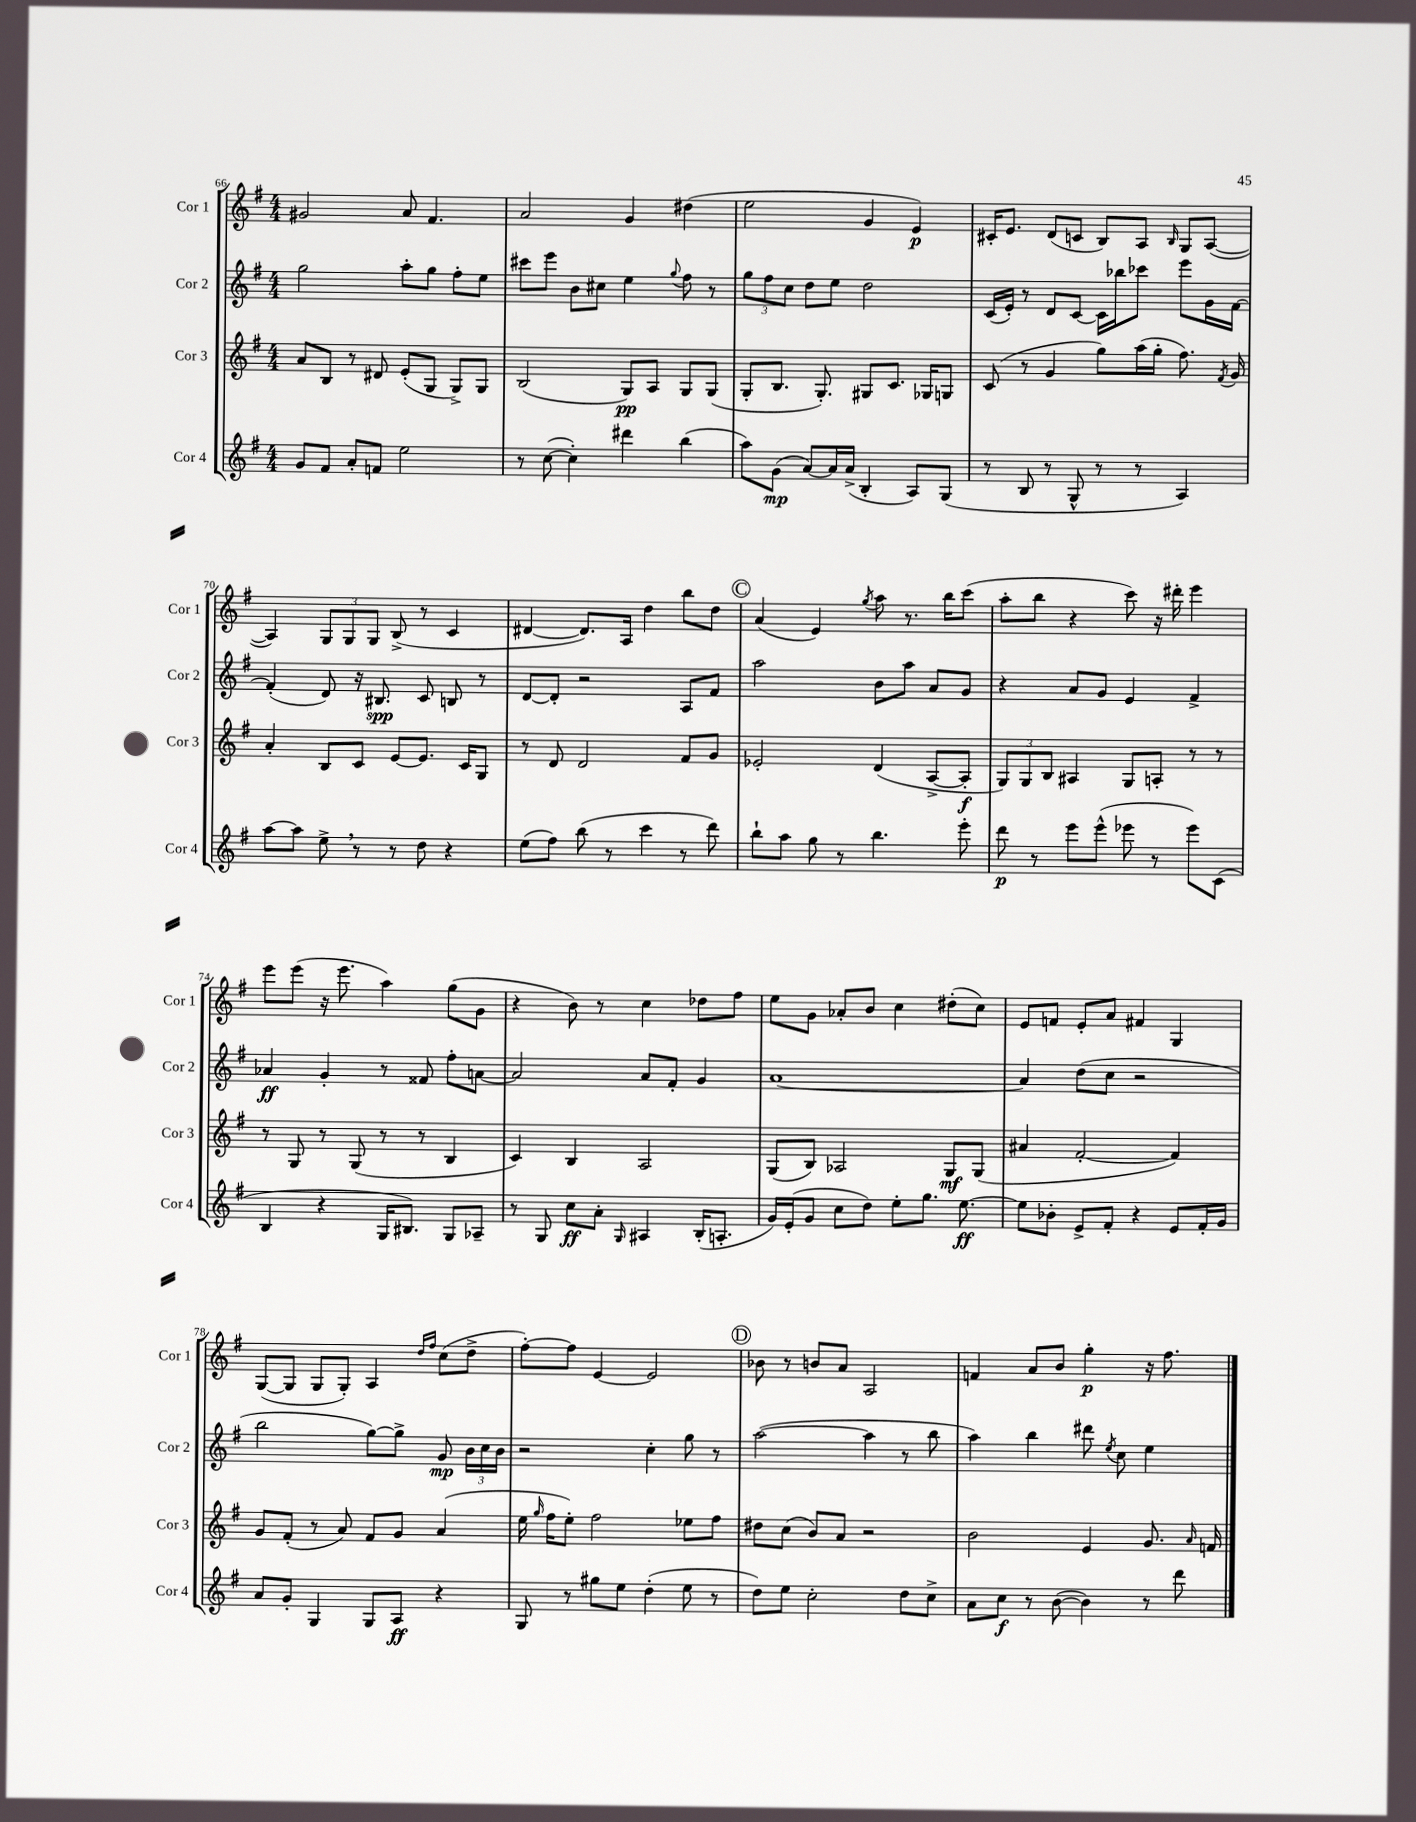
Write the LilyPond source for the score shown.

<<
\new StaffGroup <<
\new Staff = "s0" \with { instrumentName = "Cor 1" shortInstrumentName = "Cor 1" } {
    \clef treble \key g \major \numericTimeSignature \time 4/4
    \autoBeamOff gis'2 a'8 fis'4. |
    a'2 g'4 dis''4( |
    e''2 g'4 e'4\p) |
    cis'16[-. e'8.] d'8[( c'8] b8[) a8] \grace { b16 } g8[ a8]~( |
    a4) \tuplet 3/2 { g8[ g8 g8] } b8->( r8 c'4 |
    dis'4~ dis'8.[) a16] d''4 b''8[ d''8] |
    \mark \markup { \circle "C" } a'4( e'4) \acciaccatura { g''8 } a''8 r8. b''16[ c'''8]( |
    a''8[-. b''8] r4 c'''8) r16 dis'''16-. e'''4 |
    e'''8[ e'''8]( r16 e'''8. a''4) g''8[( g'8] |
    r4 b'8) r8 c''4 des''8[ fis''8] |
    e''8[ g'8] aes'8[-. b'8] c''4 dis''8[-.( c''8]) |
    e'8[ f'8] e'8[-. a'8] fis'4 g4 |
    g8[~( g8] g8[ g8]-.) a4 \grace { d''16[ fis''16] } c''8[( d''8]-> |
    fis''8[~-.) fis''8] e'4~ e'2 |
    \mark \markup { \circle "D" } bes'8 r8 b'8[ a'8] a2 |
    f'4 a'8[ b'8] g''4-.\p r16 fis''8. \bar "|." |
}
\new Staff = "s1" \with { instrumentName = "Cor 2" shortInstrumentName = "Cor 2" } {
    \clef treble \key g \major \numericTimeSignature \time 4/4
    \autoBeamOff g''2 a''8[-. g''8] fis''8[-. e''8] |
    cis'''8[ e'''8] b'8[ cis''8] e''4 \appoggiatura { g''8 } fis''8 r8 |
    \tuplet 3/2 { g''8[ fis''8 c''8] } d''8[ e''8] d''2 |
    c'16[( e'16]-.) r8 d'8[ c'8]~ c'16[ bes''16 ces'''8] e'''8[ g'16 fis'16]~ |
    fis'4-.( d'8) r16 bis8.\spp c'8 b8 r8 |
    d'8[~ d'8]-. r2 a8[ fis'8] |
    \mark \markup { \circle "C" } a''2 b'8[ a''8] a'8[ g'8] |
    r4 a'8[ g'8] e'4 fis'4-> |
    aes'4\ff g'4-. r8 fisis'8 fis''8[-. a'8]~ |
    a'2 a'8[ fis'8]-. g'4 |
    a'1~ |
    a'4 d''8[( c''8] r2 |
    b''2 g''8[~) g''8]-> g'8\mp \tuplet 3/2 { b'16[ c''16 b'16] } |
    r2 c''4-. g''8 r8 |
    \mark \markup { \circle "D" } a''2~( a''4 r8 b''8 |
    a''4) b''4 dis'''8 \acciaccatura { e''8 } c''8 e''4 \bar "|." |
}
\new Staff = "s2" \with { instrumentName = "Cor 3" shortInstrumentName = "Cor 3" } {
    \clef treble \key g \major \numericTimeSignature \time 4/4
    \autoBeamOff a'8[ b8] r8 dis'8 e'8[-.( g8] g8[->) g8] |
    b2( g8[\pp) a8] g8[ g8]( |
    g8[-. b8.] g8.-.) gis8[ c'8.] ges16[ g8] |
    c'8( r8 g'4 g''8[) a''16( g''16]-. fis''8.) \acciaccatura { fis'8 } g'16 |
    a'4-. b8[ c'8] e'8[~ e'8.] c'16[ g8] |
    r8 d'8 d'2 fis'8[ g'8] |
    \mark \markup { \circle "C" } ees'2-. d'4( a8[~-> a8]-.\f |
    \tuplet 3/2 { g8[) g8 b8] } ais4 g8[ a8]-. r8 r8 |
    r8 g8 r8 g8( r8 r8 b4 |
    c'4) b4 a2 |
    g8[( b8]) aes2 g8[\mf g8]( |
    ais'4 fis'2~-. fis'4) |
    g'8[ fis'8]-.( r8 a'8) fis'8[ g'8] a'4( |
    e''16 \grace { g''16 } fis''16[ e''8]-.) fis''2 ees''8[ fis''8] |
    \mark \markup { \circle "D" } dis''8[ c''8]( b'8[) a'8] r2 |
    b'2 e'4 g'8. \grace { a'16 } f'16 \bar "|." |
}
\new Staff = "s3" \with { instrumentName = "Cor 4" shortInstrumentName = "Cor 4" } {
    \clef treble \key g \major \numericTimeSignature \time 4/4
    \autoBeamOff g'8[ fis'8] a'8[-. f'8] e''2 |
    r8 c''8~( c''4-.) dis'''4 b''4( |
    a''8[) g'8]\mp( a'8[~) a'16 a'16]->( b4-. a8[) g8]( |
    r8 b8 r8 g8-^ r8 r8 a4) |
    a''8[~ a''8] e''8-> \breathe r8 r8 d''8 r4 |
    e''8[( fis''8]) b''8( r8 c'''4 r8 d'''8) |
    \mark \markup { \circle "C" } b''8[-! a''8] g''8 r8 b''4. e'''8-. |
    d'''8\p r8 e'''8[ e'''8]-^( ees'''8 r8 ees'''8[) c'8]( |
    b4 r4 g16[ bis8.]) g8[ aes8]-- |
    r8 g8 c''8[\ff a'8]-. \grace { g16 } ais4 b16[-.( a8.]-. |
    g'16[) e'16-.( g'8] c''8[ d''8]) e''8[-. g''8.] e''8.~\ff |
    e''8[ bes'8]-. e'8[-> fis'8]-. r4 e'8[ fis'16-. g'16] |
    a'8[ g'8]-. g4 g8[ a8]\ff r4 |
    g8 r8 gis''8[ e''8] d''4-.( e''8 r8 |
    \mark \markup { \circle "D" } d''8[) e''8] c''2-. d''8[ c''8]-> |
    a'8[ c''8]\f r8 b'8~( b'4) r8 d'''8 \bar "|." |
}
>>
>>
\layout { \context { \Score currentBarNumber = #66 } }
